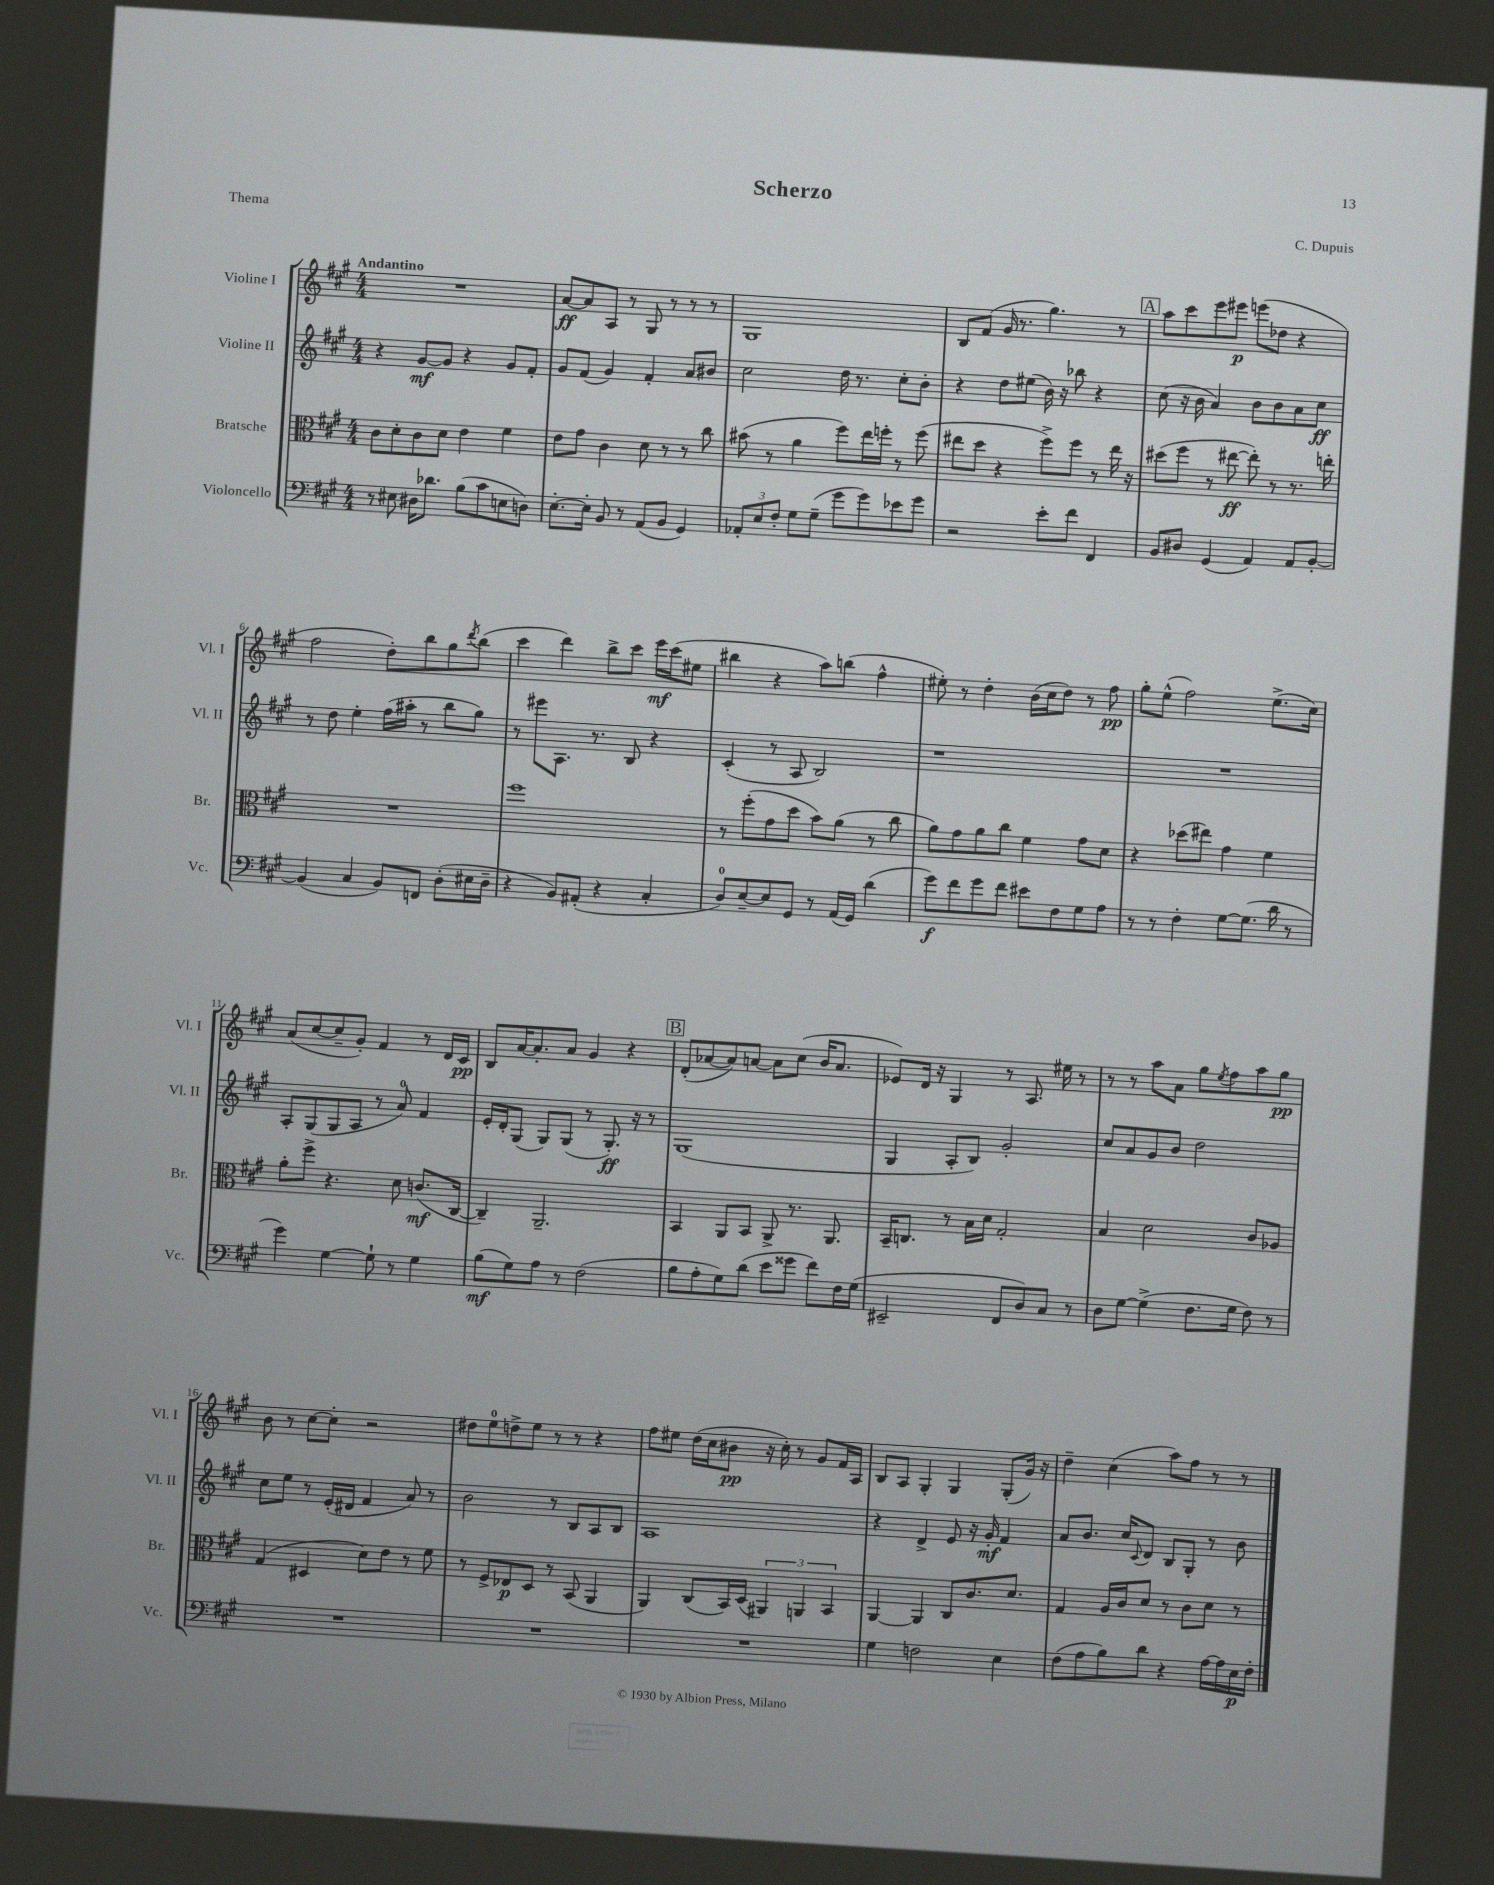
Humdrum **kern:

**kern	**dynam	**kern	**dynam	**kern	**dynam	**kern	**dynam
*part4	*part4	*part3	*part3	*part2	*part2	*part1	*part1
*staff4	*staff4	*staff3	*staff3	*staff2	*staff2	*staff1	*staff1
*I"Violoncello	*	*I"Bratsche	*	*I"Violine II	*	*I"Violine I	*
*I'Vc.	*	*I'Br.	*	*I'Vl. II	*	*I'Vl. I	*
*clefF4	*	*clefC3	*	*clefG2	*	*clefG2	*
*k[f#c#g#]	*	*k[f#c#g#]	*	*k[f#c#g#]	*	*k[f#c#g#]	*
*M4/4	*	*M4/4	*	*M4/4	*	*M4/4	*
=1	=1	=1	=1	=1	=1	=1	=1
!	!	!	!	!	!	!LO:TX:a:B:t=Andantino	!
8r	.	8c#\L	.	4r	.	1r	.
8E#X\	.	8d'\	.	.	.	.	.
16D#X\KL	.	8c#\	.	[8g#/L	mf	.	.
8.d-X\J	.	.	.	.	.	.	.
.	.	8d\J	.	8g#/J]	.	.	.
(8B\L	.	4e\	.	4r	.	.	.
8c#\	.	.	.	.	.	.	.
8En\	.	4f#\	.	8g#/L	.	.	.
8Dn\J)	.	.	.	8f#'/J	.	.	.
=2	=2	=2	=2	=2	=2	=2	=2
[8.E'\L	.	8e\L	.	8g#/L	.	[8a/L	ff
.	.	8g#\J	.	(8f#/J	.	8a/]	.
16E'\Jk]	.	.	.	.	.	.	.
8BB/	.	4c#\	.	4g#/)	.	8A/J	.
8r	.	.	.	.	.	8r	.
(8AA/L	.	8d\	.	4f#'/	.	8G#/	.
8BB/J	.	8r	.	.	.	8r	.
4GG#/)	.	8r	.	8a/L	.	8r	.
.	.	8cc#\	.	8b#X/J	.	8r	.
=3	=3	=3	=3	=3	=3	=3	=3
12AA-X'/L	.	(8b#X\	.	2cc#\	.	1G#	.
12E/	.	.	.	.	.	.	.
.	.	8r	.	.	.	.	.
12F#'/J	.	.	.	.	.	.	.
8G#\L	.	4a\	.	.	.	.	.
(8G#~\J	.	.	.	.	.	.	.
8g#\L	.	8ff#\L)	.	16dd\	.	.	.
.	.	.	.	8.r	.	.	.
8g#\)	.	16ee\L	.	.	.	.	.
.	.	16ffn'\JJ	.	.	.	.	.
8e-X\	.	8r	.	8cc#'\L	.	.	.
8g#\J	.	(8ff\	.	8b'\J	.	.	.
=4	=4	=4	=4	=4	=4	=4	=4
2r	.	8ee#X\L	.	4r	.	8B/L	.
.	.	8dd\J	.	.	.	(8f#/J	.
.	.	4r	.	8dd\L	.	16g#/	.
.	.	.	.	.	.	8.r	.
.	.	.	.	(8ee#X\J	.	.	.
8e'\L	.	8ff#^\L)	.	16b\)	.	4.gg#\)	.
.	.	.	.	16r	.	.	.
8f#\J	.	8ff#\J	.	8bb-X\	.	.	.
4FF#/	.	8r	.	4r	.	.	.
.	.	16ee#\	.	.	.	8r	.
.	.	16r	.	.	.	.	.
!!LO:REH:place=s1:t=A
=5	=5	=5	=5	=5	=5	=5	=5
8BB/L	.	(8dd#X\L	.	(8cc#\	.	8aa\L	.
8D#X/J	.	8ff#\J	.	16r	.	8ccc#\	.
.	.	.	.	16b\	.	.	.
(4GG#/	.	8r	.	4a/)	.	8eee\	.
.	.	[8ee#X\	ff	.	.	8eee#X\J	p
4AA/)	.	8ee#'\])	.	8b\L	.	(8eeen\L	.
.	.	8r	.	8b\	.	8dd-X\J	.
8AA/L	.	8.r	.	8a\	.	4r	.
[8BB'/J	.	.	.	8cc#\J	ff	.	.
.	.	16een'\	.	.	.	.	.
!!LO:LB:g=z
=6	=6	=6	=6	=6	=6	=6	=6
(4BB/]	.	1r	.	8r	.	2ff#\	.
.	.	.	.	8dd\	.	.	.
4C#/	.	.	.	4ee'\	.	.	.
8BB/L)	.	.	.	(16ff#\LL	.	8dd'\L)	.
.	.	.	.	16aa#X'\JJ	.	.	.
8FFn/J	.	.	.	8r	.	8bb\	.
(8D'\L	.	.	.	8bb\L	.	8gg#\	.
.	.	.	.	.	.	8qddd/	.
16E#X\L	.	.	.	8gg#\J)	.	(8bb\J	.
16D~\JJ	.	.	.	.	.	.	.
=7	=7	=7	=7	=7	=7	=7	=7
4r	.	1ff#	.	8r	.	4ccc#\	.
.	.	.	.	8eee#X\L	.	.	.
8BB/L)	.	.	.	8.A\J	.	4ddd\)	.
(8AA#X'/J	.	.	.	.	.	.	.
.	.	.	.	8.r	.	.	.
4r	.	.	.	.	.	8bb^\L	.
.	.	.	.	8B/	.	8ccc#\J	.
4C#'/	.	.	.	4r	.	16eee\LL	mf
.	.	.	.	.	.	(16ccc#\J	.
.	.	.	.	.	.	8ee#X\J	.
=8	=8	=8	=8	=8	=8	=8	=8
8D/L)	.	8r	.	(4c#'/	.	4bb#X\	.
[8E~/	.	(8ff#'\L	.	.	.	.	.
8E/]	.	8g#\	.	8r	.	4r	.
8GG#/J	.	8dd\J	.	8A/	.	.	.
8r	.	8b\L)	.	2B/)	.	8aa\L)	.
(16AA/LL	.	(8a\J	.	.	.	(8bbn\J	.
16GG#/JJ)	.	.	.	.	.	.	.
(4d\	.	8r	.	.	.	4ff#^^\	.
.	.	8cc#\	.	.	.	.	.
=9	=9	=9	=9	=9	=9	=9	=9
8g#\L)	f	8a\L)	.	1r	.	8ee#X'\)	.
8f#\	.	8g#\	.	.	.	8r	.
8g#\	.	8a\	.	.	.	4dd'\	.
8f#\J	.	8cc#\J	.	.	.	.	.
8e#X\L	.	4f#\	.	.	.	(16b\LL	.
.	.	.	.	.	.	16cc#\J	.
8F#\	.	.	.	.	.	8dd\J)	.
8G#\	.	8g#\L	.	.	.	8r	.
8A\J	.	8d\J	.	.	.	8ff#\	pp
=10	=10	=10	=10	=10	=10	=10	=10
8r	.	4r	.	1r	.	8gg#'\L	.
8r	.	.	.	.	.	(8ee^^\J	.
4F#'\	.	(8dd-X\L	.	.	.	2ff#\)	.
.	.	8ee#X\J)	.	.	.	.	.
[8G#\L	.	4g#\	.	.	.	.	.
(8.G#\J]	.	.	.	.	.	.	.
.	.	4f#\	.	.	.	(8.ee^\L	.
16d\	.	.	.	.	.	.	.
8r	.	.	.	.	.	.	.
.	.	.	.	.	.	16cc#\Jk)	.
!!LO:LB:g=z
=11	=11	=11	=11	=11	=11	=11	=11
4g#\)	.	8a'\L	.	8A'/L	.	(8a/L	.
.	.	8ff#^\J	.	(8G#/	.	[8cc#/	.
[4G#\	.	4.r	.	8G#/	.	8cc#~/]	.
.	.	.	.	8A/J	.	8g#'/J)	.
8G#`\]	.	.	.	8r	.	4f#/	.
8r	.	8d\	.	8a/)	.	.	.
4G#\	.	(8.cn/L	mf	4f#/	.	8r	.
.	.	.	.	.	.	16d/LL	.
.	.	[16C#/Jk	.	.	.	16c#/JJ	pp
=12	=12	=12	=12	=12	=12	=12	=12
(8B\L	mf	4C#~/])	.	16e'/LL	.	8B/L	.
.	.	.	.	16d'/J	.	.	.
8G#\)	.	.	.	(8G#/J	.	[16a/K	.
.	.	.	.	.	.	8.a'/]	.
8A\J	.	2.AA~/	.	8G#/L)	.	.	.
8r	.	.	.	(8G#/J	.	8a/J	.
(2F#\	.	.	.	8r	.	4g#/	.
.	.	.	.	8.G#'/)	ff	.	.
.	.	.	.	.	.	4r	.
.	.	.	.	16r	.	.	.
.	.	.	.	8r	.	.	.
!!LO:REH:place=s1:t=B
=13	=13	=13	=13	=13	=13	=13	=13
8B\L	.	4BB/	.	(1G#	.	(8d'/L	.
8A'\	.	.	.	.	.	[8a-X/	.
8G#\)	.	8AA/L	.	.	.	8a-/])	.
(8d\J	.	8BB/J	.	.	.	[8an/J	.
8e\L	.	8AA^/	.	.	.	8a\L]	.
8g##X\J	.	8.r	.	.	.	(8cc#\J	.
8f#\L)	.	.	.	.	.	16b/KL	.
.	.	8.AA/	.	.	.	8.a/J	.
16F#\L	.	.	.	.	.	.	.
(16G#\JJ	.	.	.	.	.	.	.
=14	=14	=14	=14	=14	=14	=14	=14
2EE#X~/	.	16BB~/KL	.	4G#/	.	8e-X/L)	.
.	.	8.Cn/J	.	.	.	.	.
.	.	.	.	.	.	16d/Jk	.
.	.	.	.	.	.	16r	.
.	.	8r	.	8A'/L	.	4G#/	.
.	.	16B\LL	.	8B/J)	.	.	.
.	.	16d\JJ	.	.	.	.	.
8FF#/L	.	2G#'/	.	2g#'/	.	8r	.
8D/)	.	.	.	.	.	8.A/	.
8C#/J	.	.	.	.	.	.	.
.	.	.	.	.	.	16ee#X\	.
8r	.	.	.	.	.	8r	.
=15	=15	=15	=15	=15	=15	=15	=15
8D\L	.	4B/	.	8cc#/L	.	8r	.
[8G#\J	.	.	.	8a/	.	8r	.
(4G#^\]	.	2d\	.	8g#/	.	8aa\L	.
.	.	.	.	8b/J	.	8a\J	.
8.F#\L	.	.	.	2dd\	.	8gg#\L	.
.	.	.	.	.	.	8qee/	.
.	.	.	.	.	.	8ff#\	.
16G#\Jk	.	.	.	.	.	.	.
8F#\)	.	8c#/L	.	.	.	8aa\	.
8r	.	8A-X/J	.	.	.	8gg#\J	pp
!!LO:LB:g=z
=16	=16	=16	=16	=16	=16	=16	=16
1r	.	(4G#/	.	8cc#\L	.	8b\	.
.	.	.	.	8ee\J	.	8r	.
.	.	4D#X/	.	8r	.	[8cc#\L	.
.	.	.	.	(16e'/LL	.	8cc#'\J]	.
.	.	.	.	16d#X/JJ	.	.	.
.	.	8d\L)	.	4f#/	.	2r	.
.	.	8e\J	.	.	.	.	.
.	.	8r	.	8a/)	.	.	.
.	.	8f#\	.	8r	.	.	.
=17	=17	=17	=17	=17	=17	=17	=17
1r	.	8r	.	2b\	.	8dd#X\L	.
.	.	8F#^/L	.	.	.	8ee\	.
.	.	8E-X/	p	.	.	8ddn^\	.
.	.	8D/J	.	.	.	8ee\J	.
.	.	8r	.	8r	.	8r	.
.	.	(8BB/	.	8B/L	.	8r	.
.	.	4AA/	.	8A/	.	4r	.
.	.	.	.	8B/J	.	.	.
=18	=18	=18	=18	=18	=18	=18	=18
1r	.	4AA/)	.	1A	.	8ff#\L	.
.	.	.	.	.	.	8ee#X\J	.
.	.	(8C#/L	.	.	.	(16dd\LL	.
.	.	.	.	.	.	16cc#\J	.
.	.	16BB/L)	.	.	.	8b#X\J	pp
.	.	(16D/JJ	.	.	.	.	.
.	.	6AA#X/)	.	.	.	16r	.
.	.	.	.	.	.	16cc#'\)	.
.	.	.	.	.	.	8r	.
.	.	6AAn/	.	.	.	.	.
.	.	.	.	.	.	8g#/L	.
.	.	6BB/	.	.	.	.	.
.	.	.	.	.	.	16f#/L	.
.	.	.	.	.	.	16A/JJ	.
=19	=19	=19	=19	=19	=19	=19	=19
4G#\	.	[4AA/	.	4r	.	8B/L	.
.	.	.	.	.	.	8A/J	.
2Fn\	.	4AA/]	.	4d^/	.	4G#'/	.
.	.	8C#/L	.	8e/	.	4G#/	.
.	.	8.c#/	.	16r	.	.	.
.	.	.	.	16g#'/	mf	.	.
4E\	.	.	.	4f#/	.	(8G#'/L	.
.	.	8.d/J	.	.	.	.	.
.	.	.	.	.	.	16g#/Jk)	.
.	.	.	.	.	.	16r	.
=20	=20	=20	=20	=20	=20	=20	=20
(8F#\L	.	4G#/	.	8a/L	.	4dd~\	.
8A\	.	.	.	8.b/J	.	.	.
8B\)	.	16A/LL	.	.	.	(4cc#\	.
.	.	16c#/J	.	16cc#/KL	.	.	.
.	.	.	.	8qqc#/	.	.	.
8d\J	.	8d/J	.	8d/J	.	.	.
4r	.	8r	.	8B/L	.	8aa\L)	.
.	.	8c#\L	.	8G#'/J	.	8ff#\J	.
[16A\LL	.	8d\J	.	8r	.	8r	.
16A\]	.	.	.	.	.	.	.
16E\	p	8r	.	8b\	.	8r	.
16F#'\JJ	.	.	.	.	.	.	.
==	==	==	==	==	==	==	==
*-	*-	*-	*-	*-	*-	*-	*-
